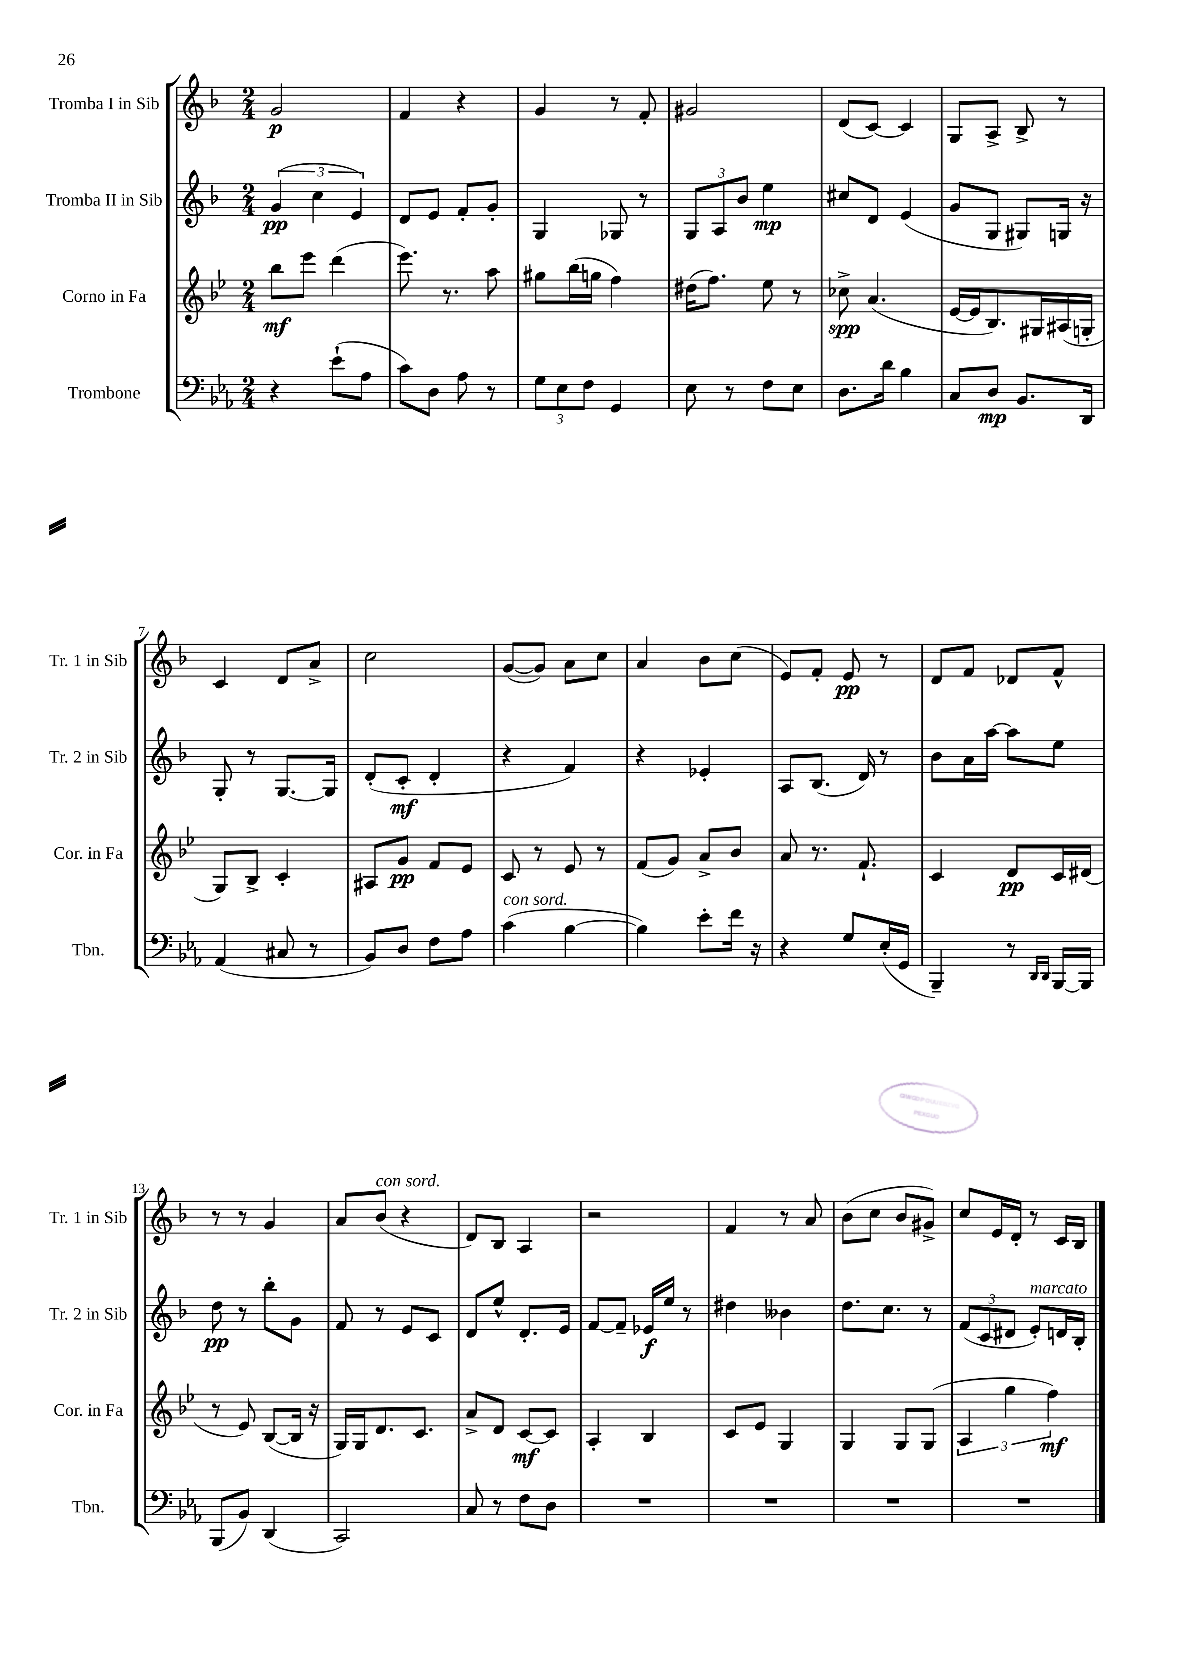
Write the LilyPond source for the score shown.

<<
\new StaffGroup <<
\new Staff = "s0" \with { instrumentName = "Tromba I in Sib" shortInstrumentName = "Tr. 1 in Sib" } {
    \clef treble \key f \major \numericTimeSignature \time 2/4
    g'2\p |
    f'4 r4 |
    g'4 r8 f'8-. |
    gis'2 |
    d'8( c'8~) c'4 |
    g8 a8-> bes8-> r8 |
    c'4 d'8 a'8-> |
    c''2 |
    g'8~( g'8) a'8 c''8 |
    a'4 bes'8 c''8( |
    e'8) f'8-. e'8\pp r8 |
    d'8 f'8 des'8 f'8-^ |
    r8 r8 g'4 |
    a'8 bes'8^\markup { \italic "con sord." }( r4 |
    d'8) bes8 a4 |
    r2 |
    f'4 r8 a'8 |
    bes'8( c''8 bes'8 gis'8->) |
    c''8 e'16 d'16-. r8 c'16 bes16 \bar "|." |
}
\new Staff = "s1" \with { instrumentName = "Tromba II in Sib" shortInstrumentName = "Tr. 2 in Sib" } {
    \clef treble \key f \major \numericTimeSignature \time 2/4
    \tuplet 3/2 { g'4\pp( c''4 e'4) } |
    d'8 e'8 f'8-. g'8-. |
    g4 ges8 r8 |
    \tuplet 3/2 { g8 a8 bes'8 } e''4\mp |
    cis''8 d'8 e'4( |
    g'8 g8 gis8) g16 r16 |
    g8-. r8 g8.~ g16 |
    d'8-.( c'8-.\mf d'4-. |
    r4 f'4) |
    r4 ees'4-. |
    a8 bes8.( d'16) r8 |
    bes'8 a'16 a''16~ a''8 e''8 |
    d''8\pp r8 bes''8-. g'8 |
    f'8 r8 e'8 c'8 |
    d'8 e''8-^ d'8.-. e'16 |
    f'8~ f'8-- ees'16\f e''16 r8 |
    dis''4 beses'4 |
    d''8. c''8. r8 |
    \tuplet 3/2 { f'8( c'8 dis'8 } e'8-.^\markup { \italic "marcato" }) d'16 bes16-. \bar "|." |
}
\new Staff = "s2" \with { instrumentName = "Corno in Fa" shortInstrumentName = "Cor. in Fa" } {
    \clef treble \key bes \major \numericTimeSignature \time 2/4
    bes''8\mf ees'''8 d'''4( |
    ees'''8.) r8. a''8 |
    gis''8 bes''16( g''16 f''4) |
    dis''16( f''8.) ees''8 r8 |
    ces''8->\spp a'4.( |
    ees'16~ ees'16 bes8.) gis16 ais16( g16-. |
    g8) bes8-> c'4-. |
    ais8 g'8\pp f'8 ees'8 |
    c'8 r8 ees'8 r8 |
    f'8( g'8) a'8-> bes'8 |
    a'8 r8. f'8.-! |
    c'4 d'8\pp c'16 dis'16( |
    r8 ees'8) bes8~( bes16 r16 |
    g16) g16 d'8. c'8. |
    a'8-> d'8 c'8~\mf c'8 |
    a4-. bes4 |
    c'8 ees'8 g4 |
    g4 g8 g8( |
    \tuplet 3/2 { a4 g''4 f''4\mf) } \bar "|." |
}
\new Staff = "s3" \with { instrumentName = "Trombone" shortInstrumentName = "Tbn." } {
    \clef bass \key ees \major \numericTimeSignature \time 2/4
    r4 ees'8-!( aes8 |
    c'8) d8 aes8 r8 |
    \tuplet 3/2 { g8 ees8 f8 } g,4 |
    ees8 r8 f8 ees8 |
    d8. d'16 bes4 |
    c8 d8\mp bes,8. d,16 |
    aes,4( cis8 r8 |
    bes,8) d8 f8 aes8 |
    c'4^\markup { \italic "con sord." }( bes4~ |
    bes4) ees'8-. f'16 r16 |
    r4 g8 ees16-.( g,16 |
    bes,,4--) r8 \grace { d,16 d,16 } bes,,16~ bes,,16 |
    bes,,8( bes,8) d,4( |
    c,2) |
    c8 r8 f8 d8 |
    R2 |
    R2 |
    R2 |
    R2 \bar "|." |
}
>>
>>
